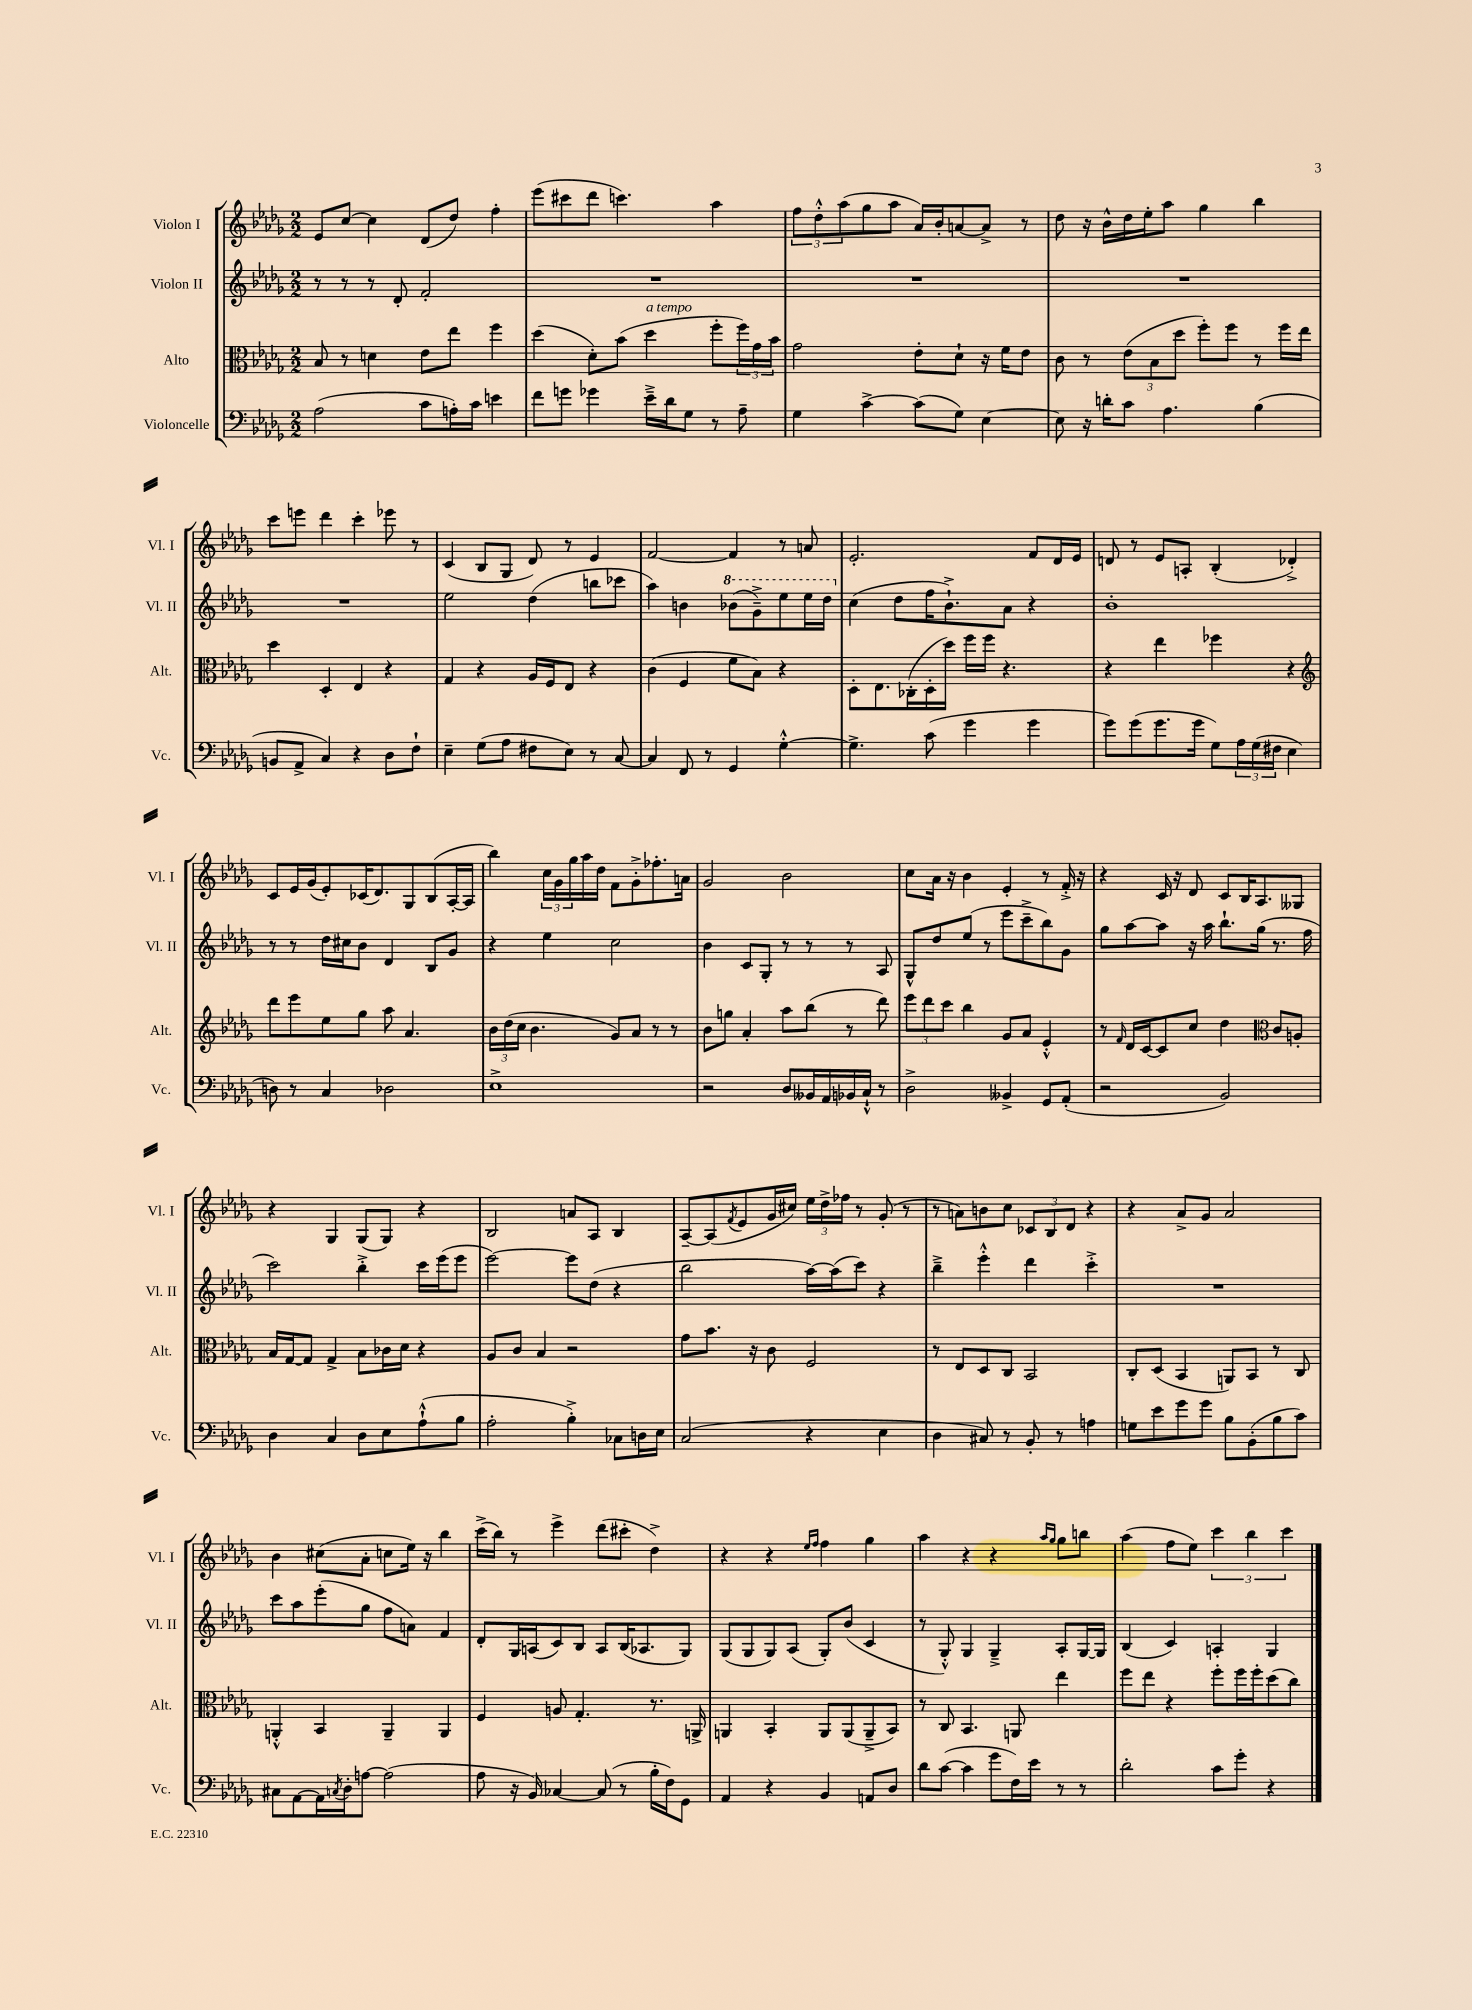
<<
\new StaffGroup <<
\new Staff = "s0" \with { instrumentName = "Violon I" shortInstrumentName = "Vl. I" } {
    \clef treble \key des \major \numericTimeSignature \time 2/2
    ees'8 c''8~ c''4 des'8( des''8) f''4-. |
    ees'''8( cis'''8 des'''8 c'''4.) aes''4 |
    \tuplet 3/2 { f''8 des''8-.-^ aes''8( } ges''8 aes''8 aes'16) bes'16-. a'8~ a'8-> r8 |
    des''8 r16 bes'16-^ des''16 ees''16-. aes''8 ges''4 bes''4 |
    c'''8 e'''8 des'''4 c'''4-. ees'''8 r8 |
    c'4( bes8 ges8 des'8) r8 ees'4 |
    f'2~ f'4 r8 a'8 |
    ees'2.-. f'8 des'16 ees'16 |
    d'8 r8 ees'8 a8-. bes4-.( des'4-.->) |
    c'8 ees'16 ges'16( ees'8-.) ces'16( des'8.) ges8 bes8( aes16~-. aes16 |
    bes''4) \tuplet 3/2 { c''16 ges'16 ges''16 } aes''16 des''16 f'8 ges'8-.-> fes''8.-. a'16 |
    ges'2 bes'2 |
    c''8 aes'16 r16 bes'4 ees'4-. r8 f'16-.-> r16 |
    r4 c'16 r16 des'8 c'8 bes16 aes8. geses8 |
    r4 ges4 ges8( ges8) r4 |
    bes2 a'8 aes8 bes4 |
    aes8~-- aes8( \acciaccatura { f'8 } ees'8 ges'16 cis''16) \tuplet 3/2 { ees''16 des''16-> fes''16 } r8 ges'8-.( r8 |
    r8 a'8) b'8 c''8 \tuplet 3/2 { ces'8 bes8 des'8 } r4 |
    r4 aes'8-> ges'8 aes'2 |
    bes'4 cis''8( aes'8-. c''8 ees''16) r16 bes''4 |
    c'''16->( bes''16) r8 ees'''4-> des'''8( cis'''8-. des''4->) |
    r4 r4 \grace { ees''16 f''16 } f''4 ges''4 |
    aes''4 r4 r4 \grace { aes''16 ges''16 } ges''8 b''8 |
    aes''4( f''8 ees''8) \tuplet 3/2 { c'''4 bes''4 c'''4 } \bar "|." |
}
\new Staff = "s1" \with { instrumentName = "Violon II" shortInstrumentName = "Vl. II" } {
    \clef treble \key des \major \numericTimeSignature \time 2/2
    r8 r8 r8 des'8-. f'2-. |
    R1 |
    R1 |
    R1 |
    R1 |
    ees''2 des''4( b''8 ces'''8 |
    aes''4) b'4 \ottava #1 bes''!8( ges''8--->) ees'''8 ees'''16 des'''16 \ottava #0 |
    c''4( des''8 f''16 bes'8.-!->) aes'8 r4 |
    bes'1-. |
    r8 r8 des''16 cis''16 bes'8 des'4 bes8 ges'8 |
    r4 ees''4 c''2 |
    bes'4 c'8 ges8-. r8 r8 r8 aes8 |
    ges8-^ des''8 ees''8( r8 ees'''8 c'''8---> bes''8) ges'8 |
    ges''8 aes''8~ aes''8 r16 aes''16 bes''8.-! ges''16( r8. f''16 |
    c'''2) bes''4-.-> c'''16 ees'''16( ees'''8 |
    ees'''2~) ees'''8 des''8( r4 |
    bes''2 aes''16~) aes''16( c'''8) r4 |
    bes''4---> ees'''4-.-^ des'''4 c'''4-.-> |
    R1 |
    c'''8 aes''8 ees'''8-.( ges''8 f''8 a'8) f'4 |
    des'8-. ges16 a16( c'8) bes8 a8 bes16( aes8. ges8) |
    ges8( ges8 ges8) aes8( ges8-.) bes'8( c'4 |
    r8 ges8-.-^) ges4 ges4---> aes8-. ges16~ ges16 |
    bes4( c'4) a4-. ges4 \bar "|." |
}
\new Staff = "s2" \with { instrumentName = "Alto" shortInstrumentName = "Alt." } {
    \clef alto \key des \major \numericTimeSignature \time 2/2
    bes8 r8 d'4 ees'8 ees''8 f''4 |
    des''4( des'8-.) bes'8( des''4^\markup { \italic "a tempo" } f''8-. \tuplet 3/2 { f''16) ges'16 bes'16 } |
    ges'2 ees'8-. des'8-! r16 f'16 ees'8 |
    c'8 r8 \tuplet 3/2 { ees'8( bes8 des''8 } f''8-.) f''8 r8 f''16 ees''16 |
    des''4 des4-. ees4 r4 |
    ges4 r4 aes16 f16 ees8 r4 |
    c'4( f4 f'8 bes8) r4 |
    des8-. ees8. ces16-.( des16-. des''16) f''16 f''16 r4. |
    r4 ees''4 fes''4 r4 |
    \clef treble des'''8 ees'''8 ees''8 ges''8 aes''8 aes'4. |
    \tuplet 3/2 { bes'16 des''16( c''16 } bes'4. ges'8) aes'8 r8 r8 |
    bes'8 g''8 aes'4-. aes''8 bes''8( r8 des'''8) |
    \tuplet 3/2 { ees'''8 des'''8 c'''8 } bes''4 ges'8 aes'8 ees'4-.-^ |
    r8 \grace { f'16 } des'16 c'16~ c'8 c''8 des''4 \clef alto c'8 a8-. |
    bes16 ges16~ ges8 ges4-> bes8 ces'16 des'16 r4 |
    aes8 c'8 bes4 r2 |
    ges'8 bes'8. r16 c'8 f2 |
    r8 ees8 des8 c8 bes,2 |
    c8-. des8( bes,4 a,8) bes,8 r8 c8 |
    a,4-.-^ bes,4 a,4-- a,4 |
    f4 a8 ges4.-. r8. a,16-> |
    a,4 bes,4-. a,8 a,8( a,8---> bes,8) |
    r8 c8 bes,4. a,8 ees''4 |
    f''8 ees''8 r4 f''8-. f''16 f''16-. des''8( c''8) \bar "|." |
}
\new Staff = "s3" \with { instrumentName = "Violoncelle" shortInstrumentName = "Vc." } {
    \clef bass \key des \major \numericTimeSignature \time 2/2
    aes2( c'8 a16-.) c'16 e'4 |
    f'8 g'8 ges'4 ees'16---> des'16 ges8 r8 aes8-- |
    ges4 c'4~-> c'8( ges8) ees4~ |
    ees8 r16 d'16-. c'8 aes4. bes4( |
    b,8 aes,8-> c4) r4 des8 f8-! |
    ees4-- ges8( aes8 fis8 ees8) r8 c8~ |
    c4 f,8 r8 ges,4 ges4~-.-^ |
    ges4.-> c'8( ges'4 ges'4 |
    ges'8) ges'8( ges'8. ges'16 ges8) \tuplet 3/2 { aes16 ges16( fis16 } ees4 |
    d8) r8 c4 des2 |
    ees1-> |
    r2 des8 beses,16 aes,16 bes,16 c16-!-^ r8 |
    des2-> beses,4-> ges,8 aes,8-.( |
    r2 bes,2) |
    des4 c4 des8 ees8 aes8-!-^( bes8 |
    aes2-. bes4-.->) ces8 d16 ees16 |
    c2( r4 ees4 |
    des4 cis8) r8 bes,8-. r8 a4 |
    g8 ees'8 ges'8 ges'8 bes8 bes,8-.( bes8 c'8) |
    cis8 aes,8~ aes,16 \acciaccatura { c8 } des16-. a8~ a2( |
    aes8 r16 bes,16) ces4~ ces8( r8 bes16-. f16) ges,8 |
    aes,4 r4 bes,4 a,8 des8 |
    des'8 c'8~( c'4 ges'8 f16) ees'16 r8 r8 |
    des'2-. c'8 ges'8-. r4 \bar "|." |
}
>>
>>
\layout { \context { \Score \remove "Bar_number_engraver" } }
